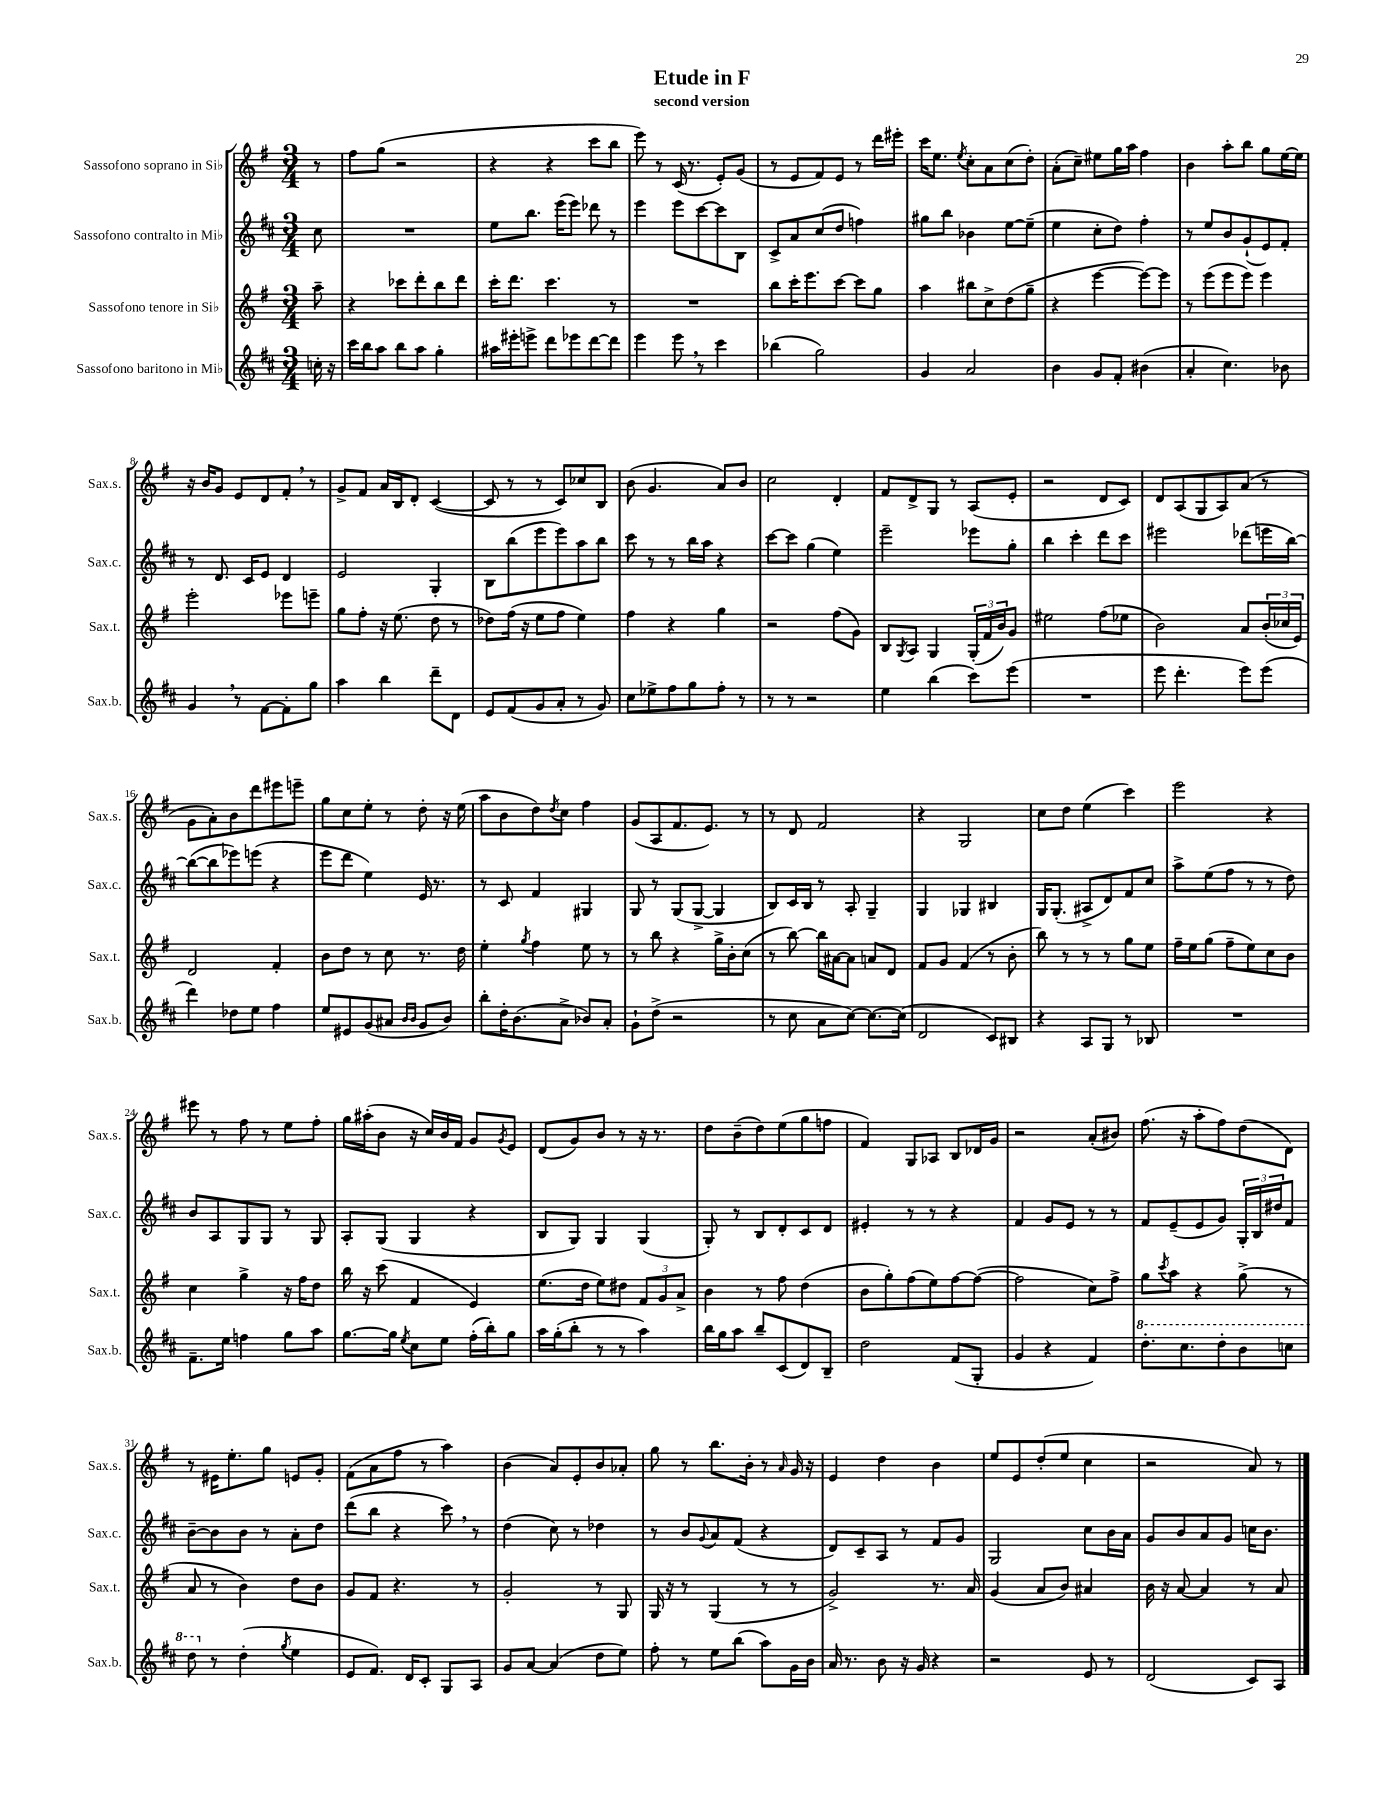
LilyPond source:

\header { title = "Etude in F" subtitle = "second version" }
<<
\new StaffGroup <<
\new Staff = "s0" \with { instrumentName = "Sassofono soprano in Sib" shortInstrumentName = "Sax.s." } {
    \clef treble \key g \major \numericTimeSignature \time 3/4 \partial 8
    r8 |
    fis''8 g''8( r2 |
    r4 r4 c'''8 b''8 |
    e'''8) r8 c'16( r8. e'8-.) g'8( |
    r8 e'8 fis'8) e'8 r8 d'''16 eis'''16-. |
    c'''16 e''8. \acciaccatura { e''8 } c''8-. a'8 c''8( d''8-.) |
    a'8-.( c''8--) eis''8 g''16 a''16 fis''4 |
    b'4 a''8-. b''8 g''8 e''16~ e''16 |
    r16 b'16 g'8 e'8 d'8 fis'8-. \breathe r8 |
    g'8-> fis'8 a'16 b16 d'8-. c'4~( |
    c'8 r8 r8 c'8) ces''8 b8 |
    b'8( g'4. a'8) b'8 |
    c''2 d'4-. |
    fis'8 d'8-> g8 r8 a8( e'8-. |
    r2 d'8 c'8) |
    d'8 a8( g8 a8) a'8( r8 |
    g'8 a'8-.) b'8 d'''8 eis'''8 e'''8-- |
    g''8 c''8 e''8-. r8 d''8-. r16 e''16( |
    a''8 b'8 d''8) \acciaccatura { d''8 } c''8 fis''4 |
    g'8( a8 fis'8. e'8.) r8 |
    r8 d'8 fis'2 |
    r4 g2 |
    c''8 d''8 e''4( c'''4) |
    e'''2 r4 |
    eis'''8 r8 fis''8 r8 e''8 fis''8-. |
    g''16 ais''16-.( b'8 r16 c''16) b'16 fis'16 g'8 \acciaccatura { g'8 } e'8 |
    d'8( g'8) b'8 r8 r16 r8. |
    d''8 b'8--( d''8) e''8( g''8 f''8 |
    fis'4) g8 aes8 b8 des'16 g'16 |
    r2 a'8-.( bis'8) |
    fis''8.( r16 a''8-. fis''8) d''8( d'8) |
    r8 eis'16 e''8.-. g''8 e'8 g'8-. |
    fis'8( a'8 fis''8 r8 a''4) |
    b'4( a'8) e'8-. b'8 aes'8-. |
    g''8 r8 b''8. b'16-. r8 \grace { a'16 } g'16 r16 |
    e'4 d''4 b'4 |
    e''8 e'8 d''8-.( e''8 c''4 |
    r2 a'8) r8 \bar "|." |
}
\new Staff = "s1" \with { instrumentName = "Sassofono contralto in Mib" shortInstrumentName = "Sax.c." } {
    \clef treble \key d \major \numericTimeSignature \time 3/4 \partial 8
    cis''8 |
    R2. |
    e''8 b''8. e'''16( e'''8) des'''8 r8 |
    e'''4 e'''8 cis'''8~ cis'''8 b8 |
    cis'8-> a'8 cis''8( d''8 f''4) |
    gis''8 b''8 bes'4 e''8~ e''8--( |
    e''4 cis''8-. d''8) fis''4-. |
    r8 e''8 b'8 g'8-!( e'8) fis'8-. |
    r8 d'8. cis'16 e'8 d'4 |
    e'2 g4-. |
    b8 b''8( e'''8 e'''8) a''8 b''8 |
    cis'''8 r8 r8 b''16 a''16 r4 |
    cis'''8~ cis'''8 g''4( e''4) |
    e'''2-- ees'''8 g''8-. |
    b''4 cis'''4-. d'''8 cis'''8 |
    eis'''2 des'''8( e'''16 b''16~) |
    b''8~( b''8 ees'''8) e'''8( r4 |
    e'''8 d'''8 e''4) e'16 r8. |
    r8 cis'8 fis'4 gis4 |
    g8 r8 g8( g8~-> g4 |
    b8) cis'16 b16 r8 a8-. g4-- |
    g4 ges4 bis4 |
    g16 g8.-.( ais8-> d'8) fis'8 cis''8 |
    a''8-> e''8( fis''8 r8 r8 d''8) |
    b'8 a8 g8 g8 r8 g8 |
    a8-. g8( g4 r4 |
    b8 g8) g4 g4( |
    g8-.) r8 b8 d'8-. cis'8 d'8 |
    eis'4-. r8 r8 r4 |
    fis'4 g'8 e'8 r8 r8 |
    fis'8 e'8--( e'8 g'8) \tuplet 3/2 { g16-. b16 dis''16 } fis'8 |
    b'8~-- b'8 b'8 r8 a'8-. d''8 |
    d'''8( b''8 r4 cis'''8) \breathe r8 |
    d''4( cis''8) r8 des''4 |
    r8 b'8 \appoggiatura { g'8 } a'8 fis'8( r4 |
    d'8) cis'8-- a8 r8 fis'8 g'8 |
    g2 cis''8 b'16 a'16 |
    g'8 b'8 a'8 g'8 c''16 b'8. \bar "|." |
}
\new Staff = "s2" \with { instrumentName = "Sassofono tenore in Sib" shortInstrumentName = "Sax.t." } {
    \clef treble \key g \major \numericTimeSignature \time 3/4 \partial 8
    a''8-- |
    r4 ces'''8 d'''8-. b''8 d'''8 |
    c'''16-. d'''8. c'''4. r8 |
    R2. |
    b''8 c'''16-. e'''8. c'''8~ c'''8 g''8 |
    a''4 bis''8 c''8-> d''8( g''8-- |
    r4 e'''4~ e'''8~) e'''8 |
    r8 e'''8( e'''8 e'''8) e'''4 |
    e'''2-. ees'''8 e'''8-- |
    g''8 fis''8-. r16 e''8.( d''8 r8 |
    des''8) fis''16( r16 e''8 fis''8 e''4) |
    fis''4 r4 g''4 |
    r2 fis''8( g'8) |
    b8 \acciaccatura { g8 } a8 g4 \tuplet 3/2 { g16-.( fis'16 b'16) } g'8 |
    eis''2 fis''8( ees''8 |
    b'2) a'8 \tuplet 3/2 { b'16-.( ces''16 e'16) } |
    d'2 fis'4-. |
    b'8 d''8 r8 c''8 r8. d''16 |
    e''4-. \acciaccatura { g''8 } fis''4 e''8 r8 |
    r8 b''8 r4 g''16-> b'16-. c''8( |
    r8 b''8~) b''16 ais'16~ ais'8 a'8 d'8 |
    fis'8 g'8 fis'4( r8 b'8-. |
    b''8) r8 r8 r8 g''8 e''8 |
    fis''16-- e''16 g''8( fis''8-- e''8) c''8 b'8 |
    c''4 g''4-> r16 fis''16 d''8 |
    b''16 r16 c'''8( fis'4 e'4) |
    e''8.( d''16 e''8) dis''8 \tuplet 3/2 { fis'8 g'8 a'8-> } |
    b'4 r8 fis''8 d''4( |
    b'8 g''8-.) fis''8( e''8) fis''8~ fis''8~( |
    fis''2 c''8) fis''8-> |
    g''8 \acciaccatura { c'''8 } a''8 r4 g''8->( r8 |
    a'8 r8 b'4) d''8 b'8 |
    g'8 fis'8 r4. r8 |
    g'2-. r8 g8 |
    g16 r16 r8 g4( r8 r8 |
    g'2->) r8. a'16 |
    g'4( a'8 b'8) ais'4 |
    b'16 r16 a'8~ a'4 r8 a'8 \bar "|." |
}
\new Staff = "s3" \with { instrumentName = "Sassofono baritono in Mib" shortInstrumentName = "Sax.b." } {
    \clef treble \key d \major \numericTimeSignature \time 3/4 \partial 8
    c''16-. r16 |
    cis'''16 b''16 a''8 b''8 a''8 g''4-. |
    ais''16 eis'''16-. e'''8-> d'''8 ees'''8 d'''8~ d'''8 |
    e'''4 e'''8 \breathe r8 cis'''4 |
    bes''4( g''2) |
    g'4 a'2 |
    b'4 g'8 fis'8-. bis'4( |
    a'4-. cis''4.) bes'8 |
    g'4 \breathe r8 fis'8~ fis'8-. g''8 |
    a''4 b''4 d'''8-- d'8 |
    e'8 fis'8( g'8 a'8-. r8 g'8) |
    cis''8 ees''8-> fis''8 g''8 fis''8-. r8 |
    r8 r8 r2 |
    e''4 b''4( cis'''8) e'''8( |
    R2. |
    e'''8 d'''4.-. e'''8) e'''8( |
    d'''4) des''8 e''8 fis''4 |
    e''8 eis'8 g'8( ais'8 \grace { b'16 b'16 } g'8 b'8) |
    b''8-. d''16-. b'8.( a'8-> bes'8) a'8-. |
    g'8-! d''8->( r2 |
    r8 cis''8 a'8 cis''8~) cis''8.~ cis''16( |
    d'2 cis'8) bis8 |
    r4 a8 g8 r8 bes8 |
    R2. |
    fis'8.-- e''16 f''4 g''8 a''8 |
    g''8.~ g''16 \acciaccatura { e''8 } cis''8 e''8 fis''16-.( b''16-.) g''8 |
    a''16 g''16-.( b''8-. r8 r8 a''4) |
    b''16 g''16 a''8 b''8-- cis'8( d'8) b8-- |
    d''2 fis'8( g8-. |
    g'4 r4 fis'4) |
    \ottava #1 d'''8.-. cis'''8. d'''8-. b''8 c'''8 |
    d'''8 \ottava #0 r8 d''4-.( \acciaccatura { g''8 } e''4 |
    e'8 fis'8.) d'16 cis'8-. g8 a8 |
    g'8 a'8~ a'4( d''8 e''8) |
    fis''8-. r8 e''8 b''8( a''8) g'16 b'16 |
    a'16 r8. b'8 r16 g'16 r4 |
    r2 e'8 r8 |
    d'2( cis'8) a8 \bar "|." |
}
>>
>>
